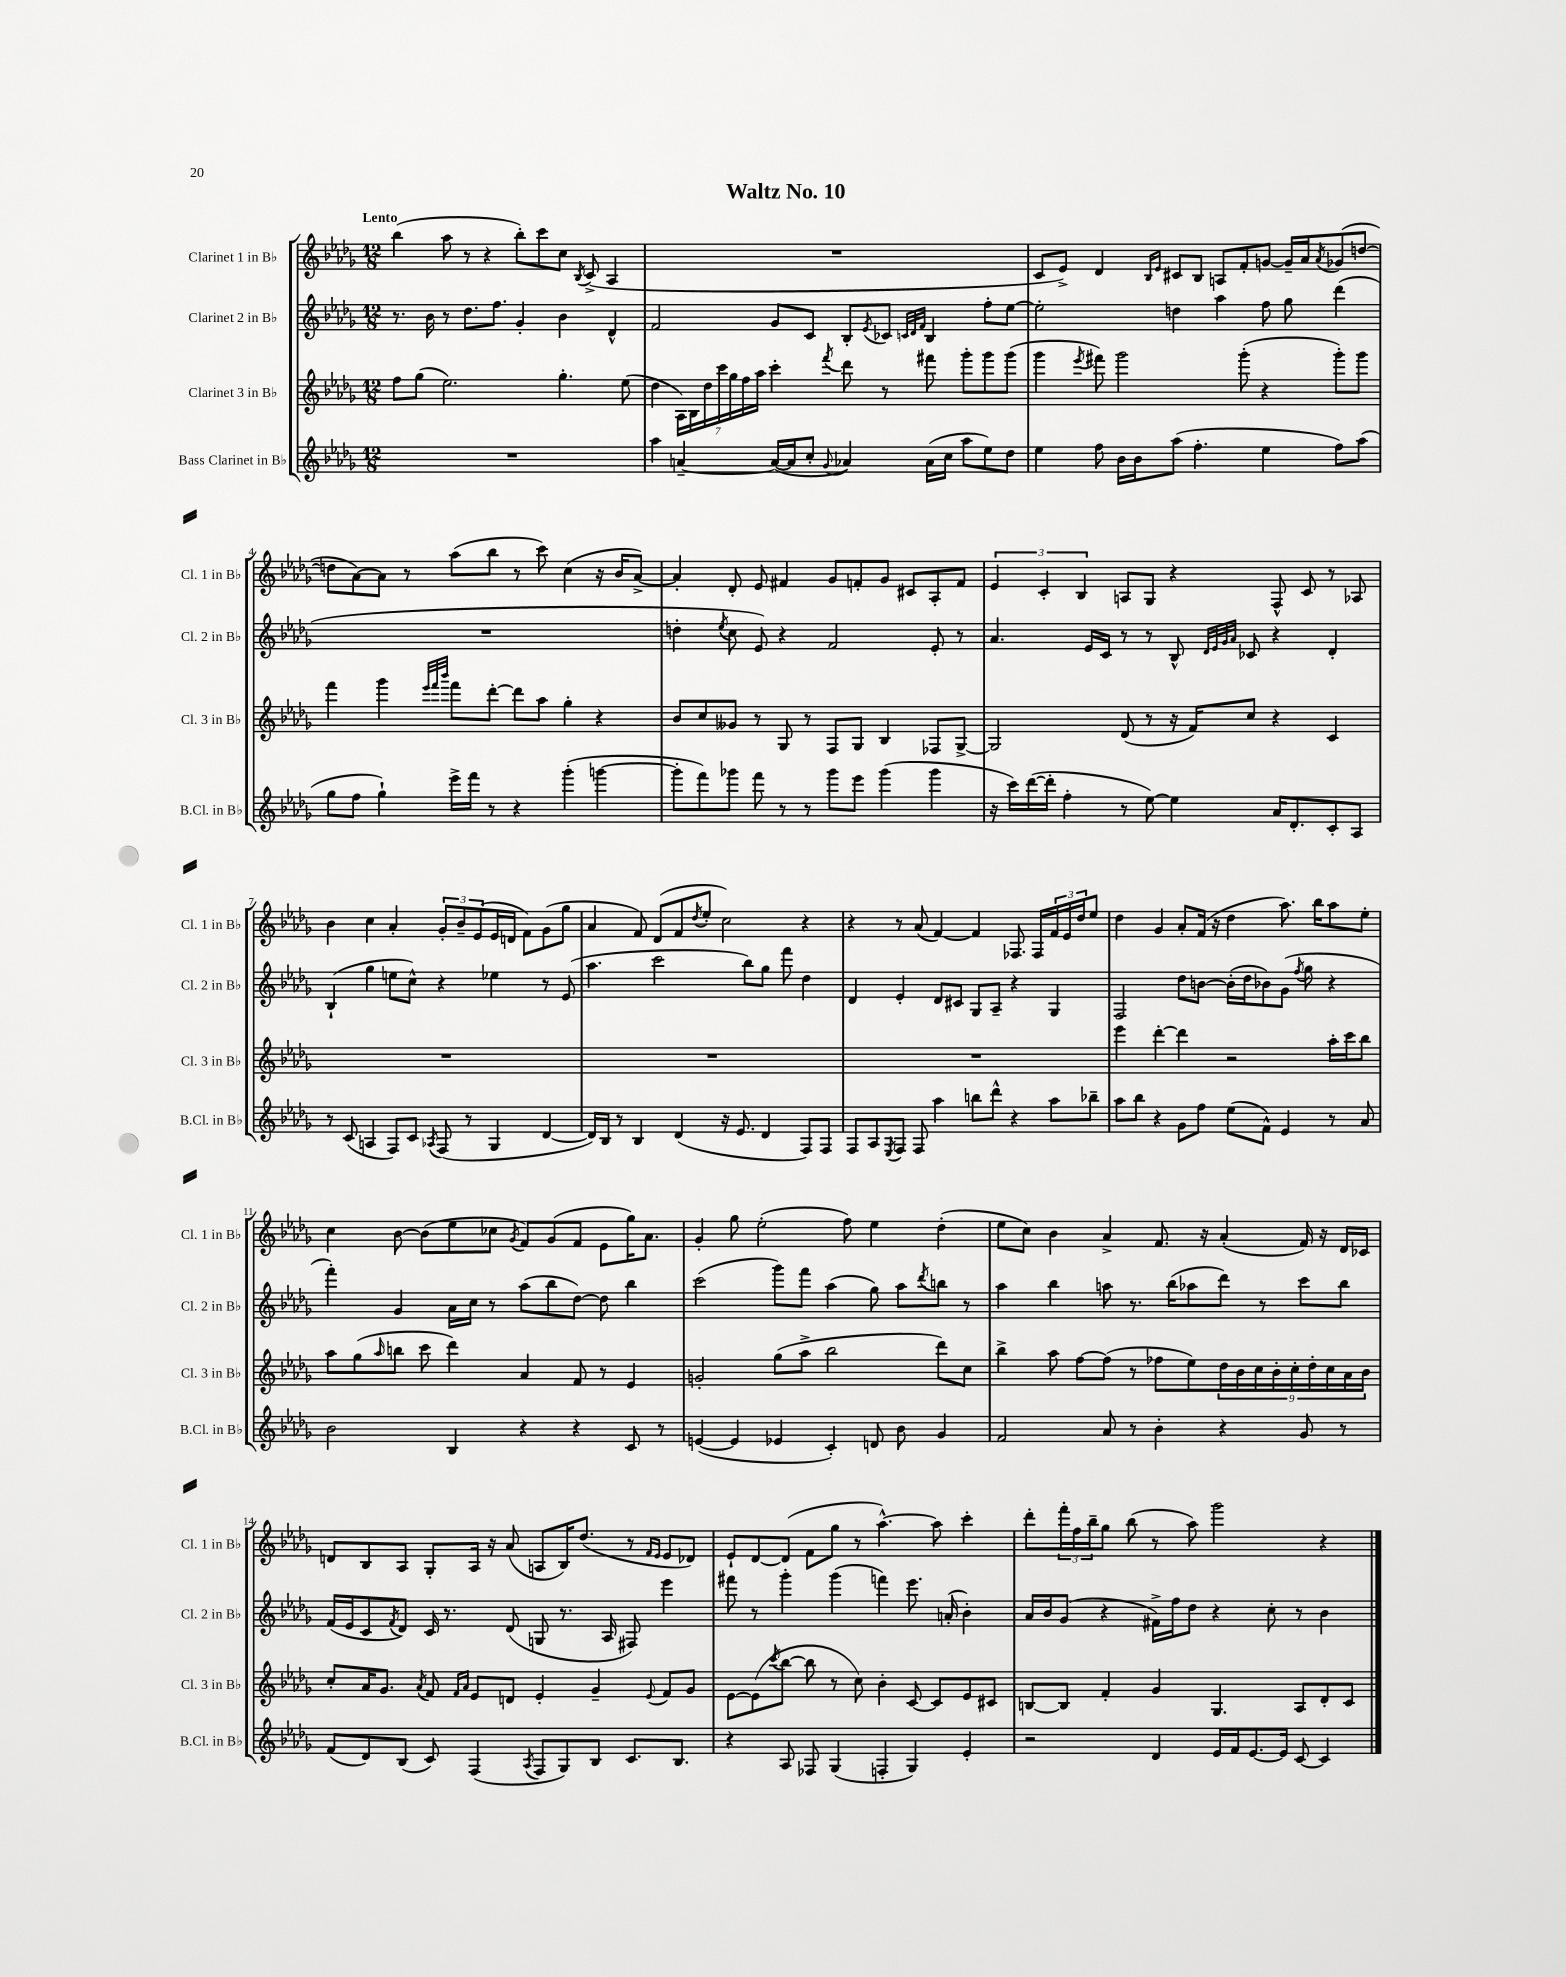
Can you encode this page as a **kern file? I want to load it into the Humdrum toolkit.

**kern	**kern	**kern	**kern
*part4	*part3	*part2	*part1
*staff4	*staff3	*staff2	*staff1
*I"Bass Clarinet in B♭	*I"Clarinet 3 in B♭	*I"Clarinet 2 in B♭	*I"Clarinet 1 in B♭
*I'B.Cl. in B♭	*I'Cl. 3 in B♭	*I'Cl. 2 in B♭	*I'Cl. 1 in B♭
*clefG2	*clefG2	*clefG2	*clefG2
*k[b-e-a-d-g-]	*k[b-e-a-d-g-]	*k[b-e-a-d-g-]	*k[b-e-a-d-g-]
*M12/8	*M12/8	*M12/8	*M12/8
=1	=1	=1	=1
!	!	!	!LO:TX:a:B:t=Lento
1.r	8ff\L	8.r	(4bb-\
.	(8gg-\J	.	.
.	.	16b-\	.
.	2.ee-\)	8r	8aa-\
.	.	8.dd-\L	8r
.	.	.	4r
.	.	8.ff\J	.
.	.	4g-'/	8bb-'\L)
.	.	.	8ccc\
.	4.gg-'\	4b-\	8cc\J
.	.	.	8qB-/
.	.	.	(8c^/
.	.	4d-^^/	4A-/
.	(8ee-\	.	.
=2	=2	=2	=2
4aa-\	4dd-\	2f/	1.r
[4an~/	28A-\LL)	.	.
.	28B-\	.	.
.	28dd-\	.	.
.	28ccc\	.	.
.	28gg-\	.	.
.	28ff\	.	.
.	28aa-\JJ	.	.
(16a/LL_	4ccc'\	8g-/L	.
16a/J]	.	.	.
8cc'/J	.	8c/J	.
8qqg-/	8qfff/	.	.
4a-X/)	8ddd-\	8B-'/L	.
.	.	8qe-/	.
.	8r	8c-X/J	.
.	.	32qqcn/LLL	.
.	.	32qqd-/	.
.	.	32qqf/JJJ	.
(16a-\LL	8fff#X\	4B-/	.
16cc\JJ	.	.	.
8aa-\L	8ggg-'\L	.	.
8ee-\)	8ggg-\	8ff'\L	.
8dd-\J	(8ggg-\J	[8ee-\J	.
=3	=3	=3	=3
4ee-\	4ggg-\	2ee-'\]	8c/L
.	.	.	8e-^/J)
.	8qeee-/	.	.
8ff\	8fff#X\)	.	4d-/
16b-\LL	2ggg-\	.	.
16b-\J	.	.	.
.	.	.	16qqB-/LL
.	.	.	16qqe-/JJ
(8aa-\J	.	4ddn\	8c#X/L
4.ff'\	.	.	8B-/J
.	.	4aa-\	8An/L
.	(8ggg-'\	.	8f'/
4ee-\	4r	8ff\	[8gn/J
.	.	8gg-\	16g~/LL]
.	.	.	16a-/J
.	.	.	8qa-/
8ff\L)	8ggg-'\L)	(4ddd-\	(8g-X/
(8aa-\J	8ggg-\J	.	[8ddn/J
!!LO:LB:g=z
=4	=4	=4	=4
8gg-\L	4fff\	1.r	8ddn\L]
8ff\J	.	.	[8a-\)
4gg-`\)	4ggg-\	.	8a-\J]
.	.	.	8r
.	32qqeee-/LLL	.	.
.	32qqfff/	.	.
.	32qqbbb-/JJJ	.	.
16eee-^\LL	8fff\L	.	(8aa-\L
16fff\JJ	.	.	.
8r	[8ddd-'\J	.	8bb-\J
4r	8ddd-\L]	.	8r
.	8aa-\J	.	8ccc\)
(4ggg-'\	4gg-'\	.	(4cc\
[4gggn\	4r	.	16r
.	.	.	16b-/KL
.	.	.	[8a-^/J)
=5	=5	=5	=5
8ggg'\L]	8b-/L	4ddn'\	4a-'/]
8fff\)	8cc/	.	.
.	.	8qee-/	.
8ggg-X\J	8g--X/J	8cc\	8d-'/
8fff\	8r	8e-/)	8e-/
8r	8G-/	4r	4f#X/
8r	8r	.	.
8ggg-\L	8F/L	2f/	8g-/L
8eee-\J	8G-/J	.	8fn'/
(4ggg-\	4B-/	.	8g-/J
.	.	.	8c#X/L
4ggg-\	8F-X/L	8e-'/	8A-'/
.	[8G-^/J	8r	8f/J
=6	=6	=6	=6
16r	2G-/]	4.a-/	6e-/
16ccc\LL)	.	.	.
([16ddd-\	.	.	.
.	.	.	6c'/
16ddd-'\JJ]	.	.	.
4ff'\	.	.	.
.	.	.	6B-/
.	.	16e-/LL	.
.	.	16c/JJ	.
8r	(8d-/	8r	8An/L
[8ee-\)	8r	8r	8G-/J
4ee-\]	16r	8B-^^/	4r
.	16f/KL)	.	.
.	.	32qqd-/LLL	.
.	.	32qqe-/	.
.	.	32qqg-/	.
.	.	32qqa-/JJJ	.
.	8cc/J	8c-X/	.
16a-/KL	4r	4r	8F^^/
8.d-'/	.	.	.
.	.	.	8c/
8c'/	4c/	4d-'/	8r
8A-/J	.	.	8A-X/
!!LO:LB:g=z
=7	=7	=7	=7
8r	1.r	(4B-`/	4b-\
(8c/	.	.	.
4An/	.	4gg-\	4cc\
8F/L)	.	8een\L	4a-'/
8c/J	.	8cc^^\J)	.
8qA-X/	.	.	.
(8F/	.	4r	12g-'/L
.	.	.	12b-~/
8r	.	.	.
.	.	.	(12e-/
4G-/	.	4ee-X\	16e-/L
.	.	.	16dn/JJ
.	.	.	8f\L)
[4d-/	.	8r	(8g-\
.	.	(8e-/	8gg-\J
=8	=8	=8	=8
16d-/LL])	1.r	4.aa-\	4a-/
16B-/JJ	.	.	.
8r	.	.	.
4B-/	.	.	8f/)
.	.	2ccc\	(8d-/L
(4d-/	.	.	8f/
.	.	.	8qdd-/
.	.	.	8ee-'/J
16r	.	.	2cc\)
8.e-/	.	.	.
.	.	8bb-\L)	.
4d-/	.	8gg-\J	.
.	.	8fff\	.
8F/L)	.	4dd-\	4r
8F/J	.	.	.
=9	=9	=9	=9
8F/L	1.r	4d-/	4r
8A-/	.	.	.
8qE-/	.	.	.
8F/J	.	4e-'/	8r
8F/	.	.	(8a-/
4aa-\	.	8d-/L	[4f/)
.	.	8c#X/J	.
8bbn\L	.	8G-/L	4f/]
8ddd-^^\J	.	8A-~/J	.
4r	.	4r	8.F-X/
.	.	.	16F-/LL
8aa-\L	.	4G-/	24f/
.	.	.	24e-/
.	.	.	24dd-/J
8bb-X~\J	.	.	8ee-/J
=10	=10	=10	=10
8aa-\L	4eee-\	2F/	4dd-\
8bb-\J	.	.	.
4r	[4ddd-'\	.	4g-/
8g-\L	4ddd-\]	8dd-\L	8a-'/L
8ff\J	.	[8bn\J	(16f/Jk
.	.	.	16r
(8ee-\L	2r	(16b'\LL]	4dd-\
.	.	16dd-\J	.
8f^^\J)	.	8b-X\)	.
4e-/	.	(8g-\J	8.aa-\)
.	.	8qff/	.
.	.	8gg-\	.
.	.	.	16bb-\KL
8r	16aa-'\LL	4r	8aa-\
.	16ccc\J	.	.
8a-/	8bb-\J	.	8ee-'\J
!!LO:LB:g=z
=11	=11	=11	=11
2b-\	8aa-\L	4fff'\)	4cc\
.	(8gg-\	.	.
.	16qqaa-/	.	.
.	8bbn\J	4g-/	[8b-\
.	8ccc\	.	(8b-\L]
4B-/	4ddd-\)	16a-\LL	8ee-\
.	.	16cc\JJ	.
.	.	8r	8cc-X\J
.	.	.	8qg-/
4r	4a-/	(8aa-\L	8f/L)
.	.	8bb-\	(8g-/
4r	8f/	[8dd-\J)	8f/J
.	8r	8dd-\]	8e-\L
8c/	4e-/	4bb-\	16gg-\K)
.	.	.	8.a-\J
8r	.	.	.
=12	=12	=12	=12
([4en/	2gn'/	(2ccc\	4g-'/
4e/]	.	.	8gg-\
.	.	.	(2ee-'\
4e-X/	(8gg-\L	8ggg-\L)	.
.	8aa-^\J	8fff\J	.
4c'/)	2bb-\	(4aa-\	.
.	.	.	8ff\)
8dn/	.	8gg-\)	4ee-\
8b-\	.	8aa-\L	.
.	.	8qddd-/	.
4g-/	8ddd-\L)	8bbn\J	(4dd-'\
.	8cc\J	8r	.
=13	=13	=13	=13
2f/	4bb-^\	4aa-\	8ee-\L
.	.	.	8cc\J)
.	8aa-\	4bb-\	4b-\
.	[8ff\L	.	.
8a-/	(8ff\J]	8aan\	4a-^/
8r	8r	8.r	.
4b-'\	8ff-X\L	.	8.f/
.	.	(16bb-\KL	.
.	8ee-\)	8aa-X\	.
.	.	.	16r
4r	18dd-\L	8ddd-\J)	(4a-'/
.	18b-\	.	.
.	18cc\	.	.
.	.	8r	.
.	18b-'\	.	.
.	18cc'\	.	.
8g-/	.	8ccc\L	16f/)
.	18dd-'\	.	.
.	.	.	16r
.	18cc\	.	.
8r	.	8bb-\J	16d-/LL
.	18a-\	.	.
.	.	.	16c-X/JJ
.	18b-\JJ	.	.
!!LO:LB:g=z
=14	=14	=14	=14
(8f/L	8cc'/L	(16f/LL	8dn/L
.	.	16e-/J	.
8d-/)	16a-/K	8c/	8B-/
.	8.g-/J	.	.
.	.	8qf/	.
(8B-/J	.	8d-/J)	8A-/J
.	8qa-/	.	.
8c/)	8f/	16c/	8G-'/L
.	.	8.r	.
.	16qqf/LL	.	.
.	16qqa-/JJ	.	.
(4F/	8e-/L	.	16A-/Jk
.	.	.	16r
.	8dn/J	(8d-/	(8a-/
8qA-/	.	.	.
8F/L	4e-'/	8Gn/	8An/L
8G-/)	.	8.r	16B-/K)
.	.	.	(8.dd-/J
8B-/J	4g-~/	.	.
.	.	16A-/	.
8.c/L	.	8F#X/)	8r
.	.	.	16qqf/LL
.	8qqe-/	.	16qqe-/JJ
.	8f/L	4eee-\	8e-/L
8.B-/J	.	.	.
.	8g-/J	.	8d-X/J)
=15	=15	=15	=15
4r	[8e-\L	8fff#X\	8e-`/L
.	(8e-\]	8r	[8d-/
.	8qccc/	.	.
8A-/	[8bb-\J	4ggg-'\	(8d-/J]
8F-X/	8bb-\]	.	8f\L
(4G-/	8r	(4ggg-\	8gg-\J
.	8cc\)	.	8r
4Fn'/	4b-'\	4fffn\)	[4.aa-^^\)
4G-/)	[8c/	8.eee-\	.
.	8c/L]	.	8aa-\]
.	.	(16an'/	.
4e-'/	8e-/	4b-'\)	4ccc'\
.	8c#X/J	.	.
=16	=16	=16	=16
2r	[8Bn/L	16a-/LL	8ddd-'\L
.	.	16b-/J	.
.	8B/J]	(8g-/J	24fff'\L
.	.	.	24ff\
.	.	.	24bb-~\J
.	4f'/	4r	8gg-\J
.	.	.	(8bb-\
4d-/	4g-/	16f#X^\LL)	8r
.	.	16ff\J	.
.	.	8dd-\J	8aa-\)
16e-/LL	4.G-/	4r	2ggg-\
16f/J	.	.	.
[8.e-/	.	.	.
.	.	8cc'\	.
16e-/Jk]	.	.	.
[8c/	8A-/L	8r	.
4c/]	8d-'/	4b-\	4r
.	8c/J	.	.
==	==	==	==
*-	*-	*-	*-
